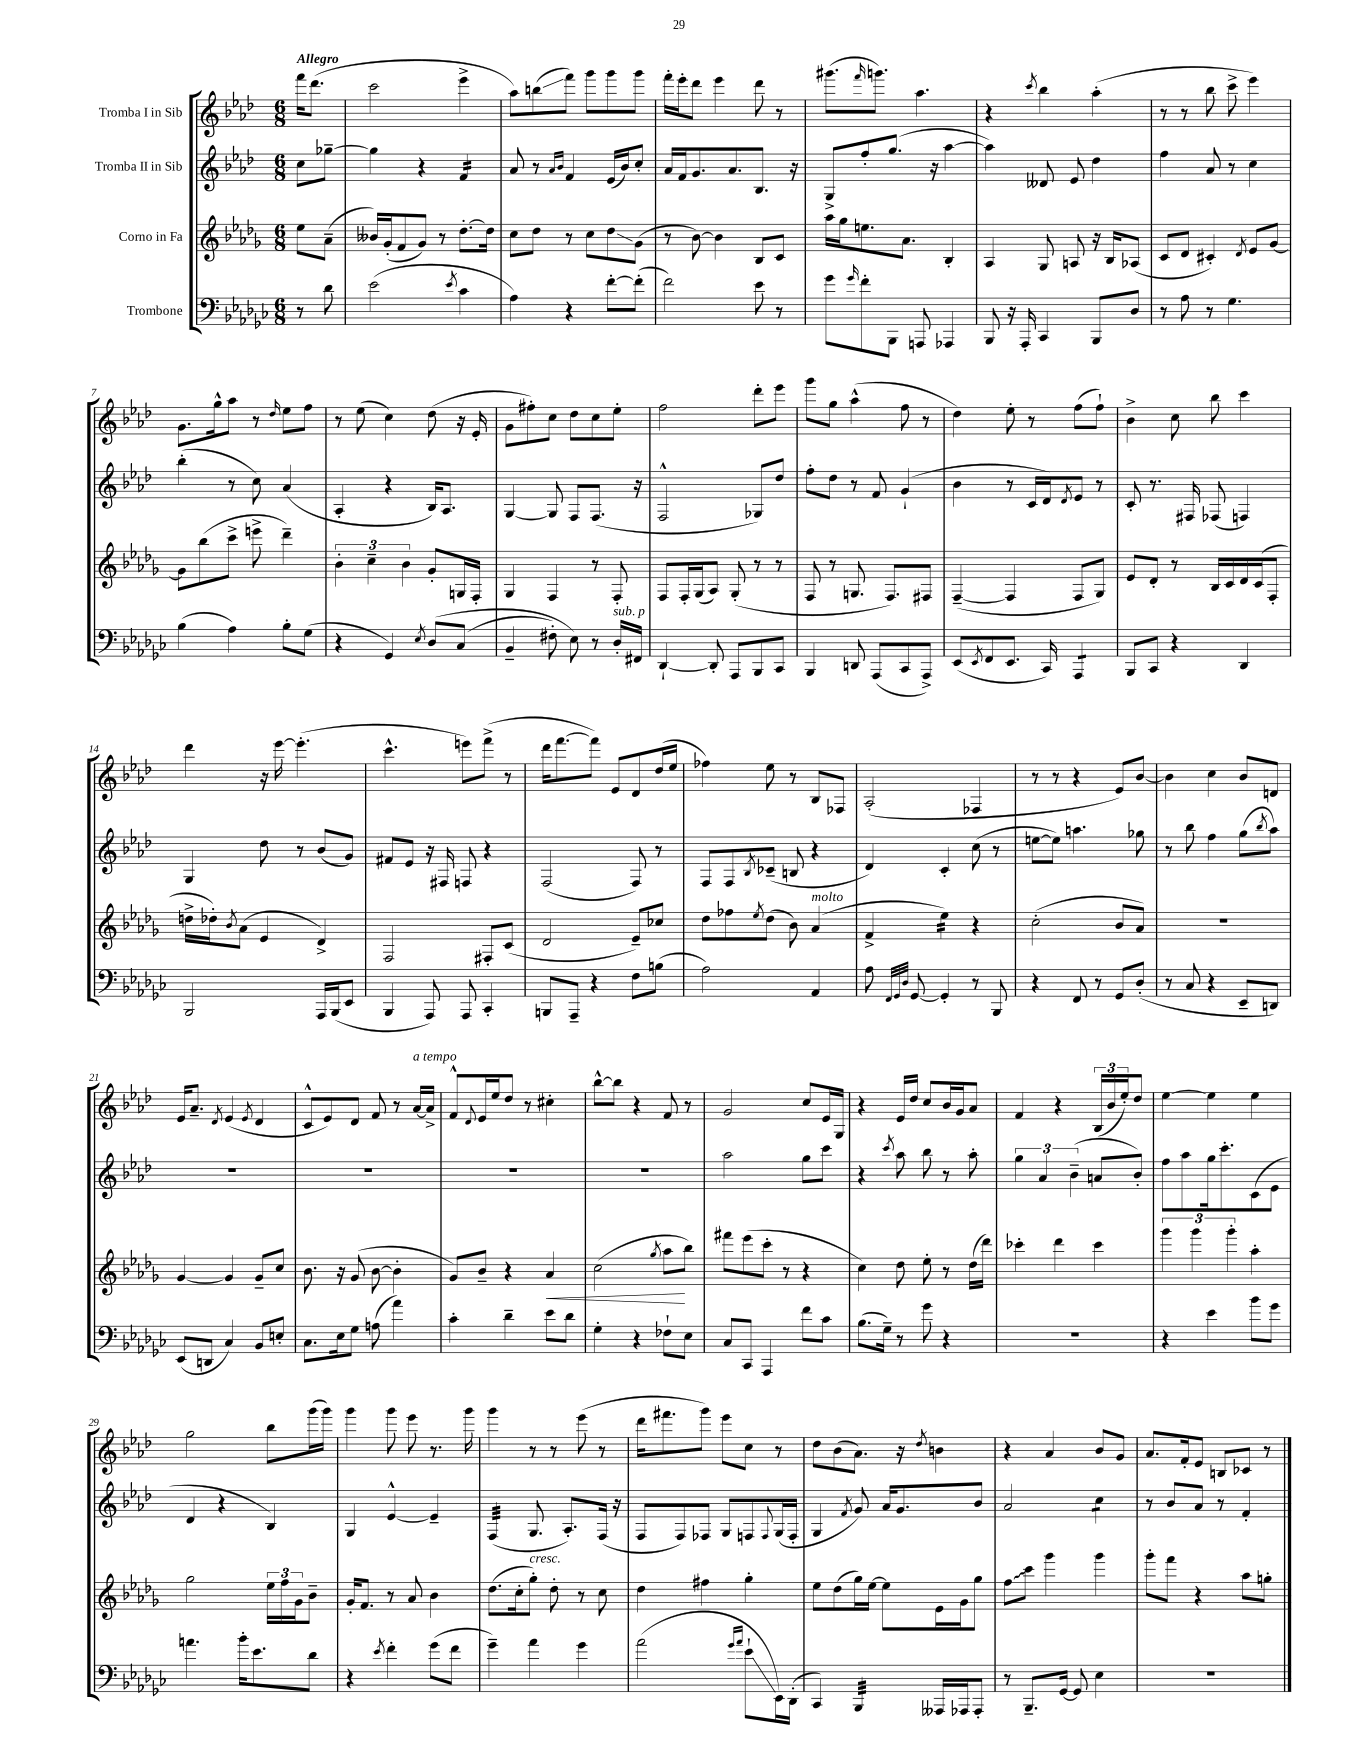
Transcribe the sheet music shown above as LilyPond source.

<<
\new StaffGroup <<
\new Staff = "s0" \with { instrumentName = "Tromba I in Sib" } {
    \clef treble \key aes \major \numericTimeSignature \time 6/8 \partial 4 \tempo "Allegro"
    f'''16 des'''8.( |
    c'''2 ees'''4-> |
    aes''8) b''8\glissando( f'''8) g'''8 g'''8 g'''8 |
    f'''16-. ees'''16-. des'''8 ees'''4 des'''8 r8 |
    gis'''8.( \grace { f'''16 } g'''8.) aes''4. |
    r4 \acciaccatura { c'''8 } bes''4 aes''4-.( |
    r8 r8 bes''8 c'''8-> ees'''4) |
    g'8. g''16-^ aes''8 r8 \grace { des''16 } ees''8 f''8 |
    r8 ees''8( c''4) des''8( r16 ees'16-. |
    g'8 fis''8-.) c''8 des''8 c''8 ees''8-. |
    f''2 des'''8-. ees'''8 |
    g'''8 g''8 aes''4-^( f''8 r8 |
    des''4) ees''8-. r8 f''8( f''8-!) |
    bes'4-> c''8 bes''8 c'''4 |
    des'''4 r16 ees'''16~ ees'''4.-.( |
    c'''4.-^ e'''8) f'''8->( r8 |
    des'''16 f'''8.~ f'''8) ees'8 des'8 des''16( ees''16 |
    fes''4) ees''8 r8 bes8 fes8 |
    aes2-.( fes4 |
    r8 r8 r4 ees'8) bes'8~ |
    bes'4 c''4 bes'8 d'8 |
    ees'16 aes'8.-- \acciaccatura { des'8 } ees'4( \acciaccatura { ees'8 } des'4 |
    c'8-^ ees'8) des'8 f'8 r8 aes'16~^\markup { \italic "a tempo" } aes'16-> |
    f'8-^ \appoggiatura { des'8 } ees'16 ees''16 des''8 r8 cis''4-. |
    bes''8~-^ bes''8 r4 f'8 r8 |
    g'2 c''8 ees'16 g16 |
    r4 ees'16 des''16 c''8 bes'16 g'16 aes'8 |
    f'4 r4 \tuplet 3/2 { bes16( bes'16 ees''16-.) } des''8 |
    ees''4~ ees''4 ees''4 |
    g''2 bes''8 g'''16( g'''16) |
    g'''4 g'''8 ees'''8 r8. g'''16 |
    g'''4 r8 r8 ees'''8( r8 |
    des'''16 fis'''8. g'''8) ees'''8 c''8 r8 |
    des''8 bes'8( aes'8.) r16 \acciaccatura { des''8 } b'4 |
    r4 aes'4 bes'8 g'8 |
    aes'8. f'16-. ees'8 b8 ces'8 r8 \bar "|." |
}
\new Staff = "s1" \with { instrumentName = "Tromba II in Sib" } {
    \clef treble \key aes \major \numericTimeSignature \time 6/8 \partial 4
    c''8 ges''8~-- |
    ges''4 r4 f'4:16 |
    aes'8 r8 \grace { aes'16 bes'16 } f'4 ees'16( bes'16) c''8-. |
    aes'16 f'16 g'8. aes'8. bes8. r16 |
    g8-> f''8-. g''8.( r16 aes''4~ |
    aes''4) deses'8 ees'8 des''4 |
    f''4 aes'8 r8 c''4 |
    bes''4-.( r8 c''8) aes'4( |
    aes4-. r4 bes16) aes8. |
    g4~ g8 f8 f8.( r16 |
    f2-^ ges8) des''8 |
    f''8-. des''8 r8 f'8 g'4-!( |
    bes'4 r8 c'16 des'16) \acciaccatura { des'8 } ees'8 r8 |
    c'8-. r8. fis16 fes8( f4) |
    g4 des''8 r8 bes'8( g'8) |
    fis'8 ees'8 r16 fis16 f8 r4 |
    f2( f8) r8 |
    f8 f8 \acciaccatura { bes8 } ces'8--( b8 r4 |
    des'4) c'4-. c''8( r8 |
    e''8~ e''8) a''4. ges''8 |
    r8 bes''8 f''4 g''8( \acciaccatura { bes''8 } aes''8) |
    R2. |
    R2. |
    R2. |
    R2. |
    aes''2 g''8 c'''8 |
    r4 \acciaccatura { c'''8 } aes''8 bes''8 r8 aes''8-. |
    \tuplet 3/2 { g''4 aes'4 bes'4--( } a'8 bes'8-.) |
    f''8 aes''8 g''16 c'''8.-. c'8( ees'8 |
    des'4 r4 bes4) |
    g4 ees'4~-^ ees'4-- |
    f4:32( g8. aes8.-.) f16( r16 |
    f8 f8) fes8 g8 f8 \appoggiatura { f8 } g16( f16-. |
    g4 \acciaccatura { f'8 } g'8) aes'16 g'8. bes'8 |
    aes'2 c''4:8 |
    r8 bes'8 aes'8 r8 f'4-. \bar "|." |
}
\new Staff = "s2" \with { instrumentName = "Corno in Fa" } {
    \clef treble \key des \major \numericTimeSignature \time 6/8 \partial 4
    ees''8 aes'8--( |
    beses'16) ges'16-.( f'8 ges'8) r8 des''8.~-. des''16 |
    c''8 des''8 r8 c''8 des''8\glissando ges'8( |
    r8 bes'8~) bes'4 bes8 c'8 |
    aes''16 ges''16 e''8. aes'8. bes4-. |
    aes4 ges8 a8 r16 bes16 aes8( |
    c'8 des'8 cis'4-.) \acciaccatura { des'8 } ees'8 ges'8~ |
    ges'8 bes''8( c'''8-> e'''8-> des'''4--) |
    \tuplet 3/2 { bes'4-. c''4-- bes'4 } ges'8-. g16 f16-. |
    ges4 f4 r8 f8-. |
    f8 f16-. ges16( aes8) ges8-.( r8 r8 |
    f8 r8 g8. f8.) fis8 |
    f4~--( f4 f8 ges8) |
    ees'8 des'8-. r8 bes16 c'16 des'16 c'16( f8-. |
    d''16-> des''16-.) \acciaccatura { bes'8 } aes'8( ees'4 des'4->) |
    f2 fis8-. c'8( |
    des'2 ees'8--) ces''8 |
    des''8 fes''8 \acciaccatura { ees''8 } des''8( bes'8) aes'4^\markup { \italic "molto" }( |
    f'4-> ees''4:16) r4 |
    c''2-.( bes'8 aes'8) |
    R2. |
    ges'4~ ges'4 ges'8-- c''8 |
    bes'8. r16 ges'8( bes'8~ bes'4-. |
    ges'8) bes'8-- r4 aes'4\< |
    c''2( \acciaccatura { ges''8 } aes''8\! bes''8) |
    fis'''8 ees'''8( c'''8-. r8 r4 |
    c''4) des''8 ees''8-. r8 des''16( des'''16) |
    ces'''4-. des'''4 ces'''4 |
    \tuplet 3/2 { ges'''4 ges'''4 ges'''4-. } aes''4-. |
    ges''2 \tuplet 3/2 { ees''16 f''16 ges'16 } bes'8-- |
    ges'16-. f'8. r8 aes'8 bes'4 |
    des''8.( c''16-. ges''8-.^\markup { \italic "cresc." }) des''8-. r8 c''8 |
    des''4 fis''4 ges''4-. |
    ees''8 des''8( ges''16) ees''16~ ees''8 ees'16 ges'16 ges''8 |
    \once \override Glissando.style = #'zigzag f''8\glissando c'''8 ges'''4 ges'''4 |
    ges'''8-. f'''8 r4 aes''8 g''8-. \bar "|." |
}
\new Staff = "s3" \with { instrumentName = "Trombone" } {
    \clef bass \key ges \major \numericTimeSignature \time 6/8 \partial 4
    r8 des'8 |
    ees'2( \acciaccatura { ees'8 } ces'4 |
    aes4) r4 f'8~-. f'8-.( |
    f'2) ees'8 r8 |
    ges'8 \grace { ges'16 } f'8-. bes,,8 a,,8 aes,,4 |
    bes,,8 r16 aes,,16-. ces,4 bes,,8 des8 |
    r8 aes8 r8 ges4. |
    bes4( aes4) bes8-. ges8( |
    r4 ges,4) \acciaccatura { ees8 } des8\( ces8( |
    bes,4-- fis8-.) ees8\) r8 des16-.^\markup { \italic "sub. p" } fis,16 |
    des,4~-! des,8-. aes,,8 bes,,8 ces,8 |
    bes,,4 d,8 aes,,8( ces,8 aes,,8->) |
    ees,8( \acciaccatura { ees,8 } f,8 ees,8. ces,16) aes,,4:8 |
    bes,,8 ces,8 r4 des,4 |
    bes,,2 aes,,16 bes,,16( ees,8 |
    bes,,4 aes,,8) aes,,8 ces,4-. |
    b,,8 aes,,8-- r4 f8 b8( |
    aes2) aes,4 |
    aes8 \grace { f,32 ges,32 des32 } ges,8~ ges,4-. r8 bes,,8 |
    r4 f,8 r8 ges,8 des8-.( |
    r8 ces8 r4 ees,8-- d,8) |
    ees,8( d,8 ces4) bes,8 e8-. |
    ces8. ees16 ges8 a8( aes'4) |
    ces'4-. des'4-- ees'8 des'8 |
    ges4-. r4 fes8-! ees8 |
    ces8 ces,8 aes,,4 f'8 ces'8 |
    bes8.( ges16--) r8 ges'8 r4 |
    R2. |
    r4 ees'4 bes'8 ges'8 |
    a'4. bes'16-. ees'8. des'8 |
    r4 \acciaccatura { ees'8 } f'4-. ges'8( f'8 |
    ges'4--) aes'4 ges'4 |
    aes'2( \grace { ges'16 aes'16 } ees'8-!\glissando ees,16) des,16-.( |
    ces,4) bes,,4:32 aeses,,16 aes,,16 aes,,8-. |
    r8 bes,,8.-- ges,16~ ges,8 ees4 |
    R2. \bar "|." |
}
>>
>>
